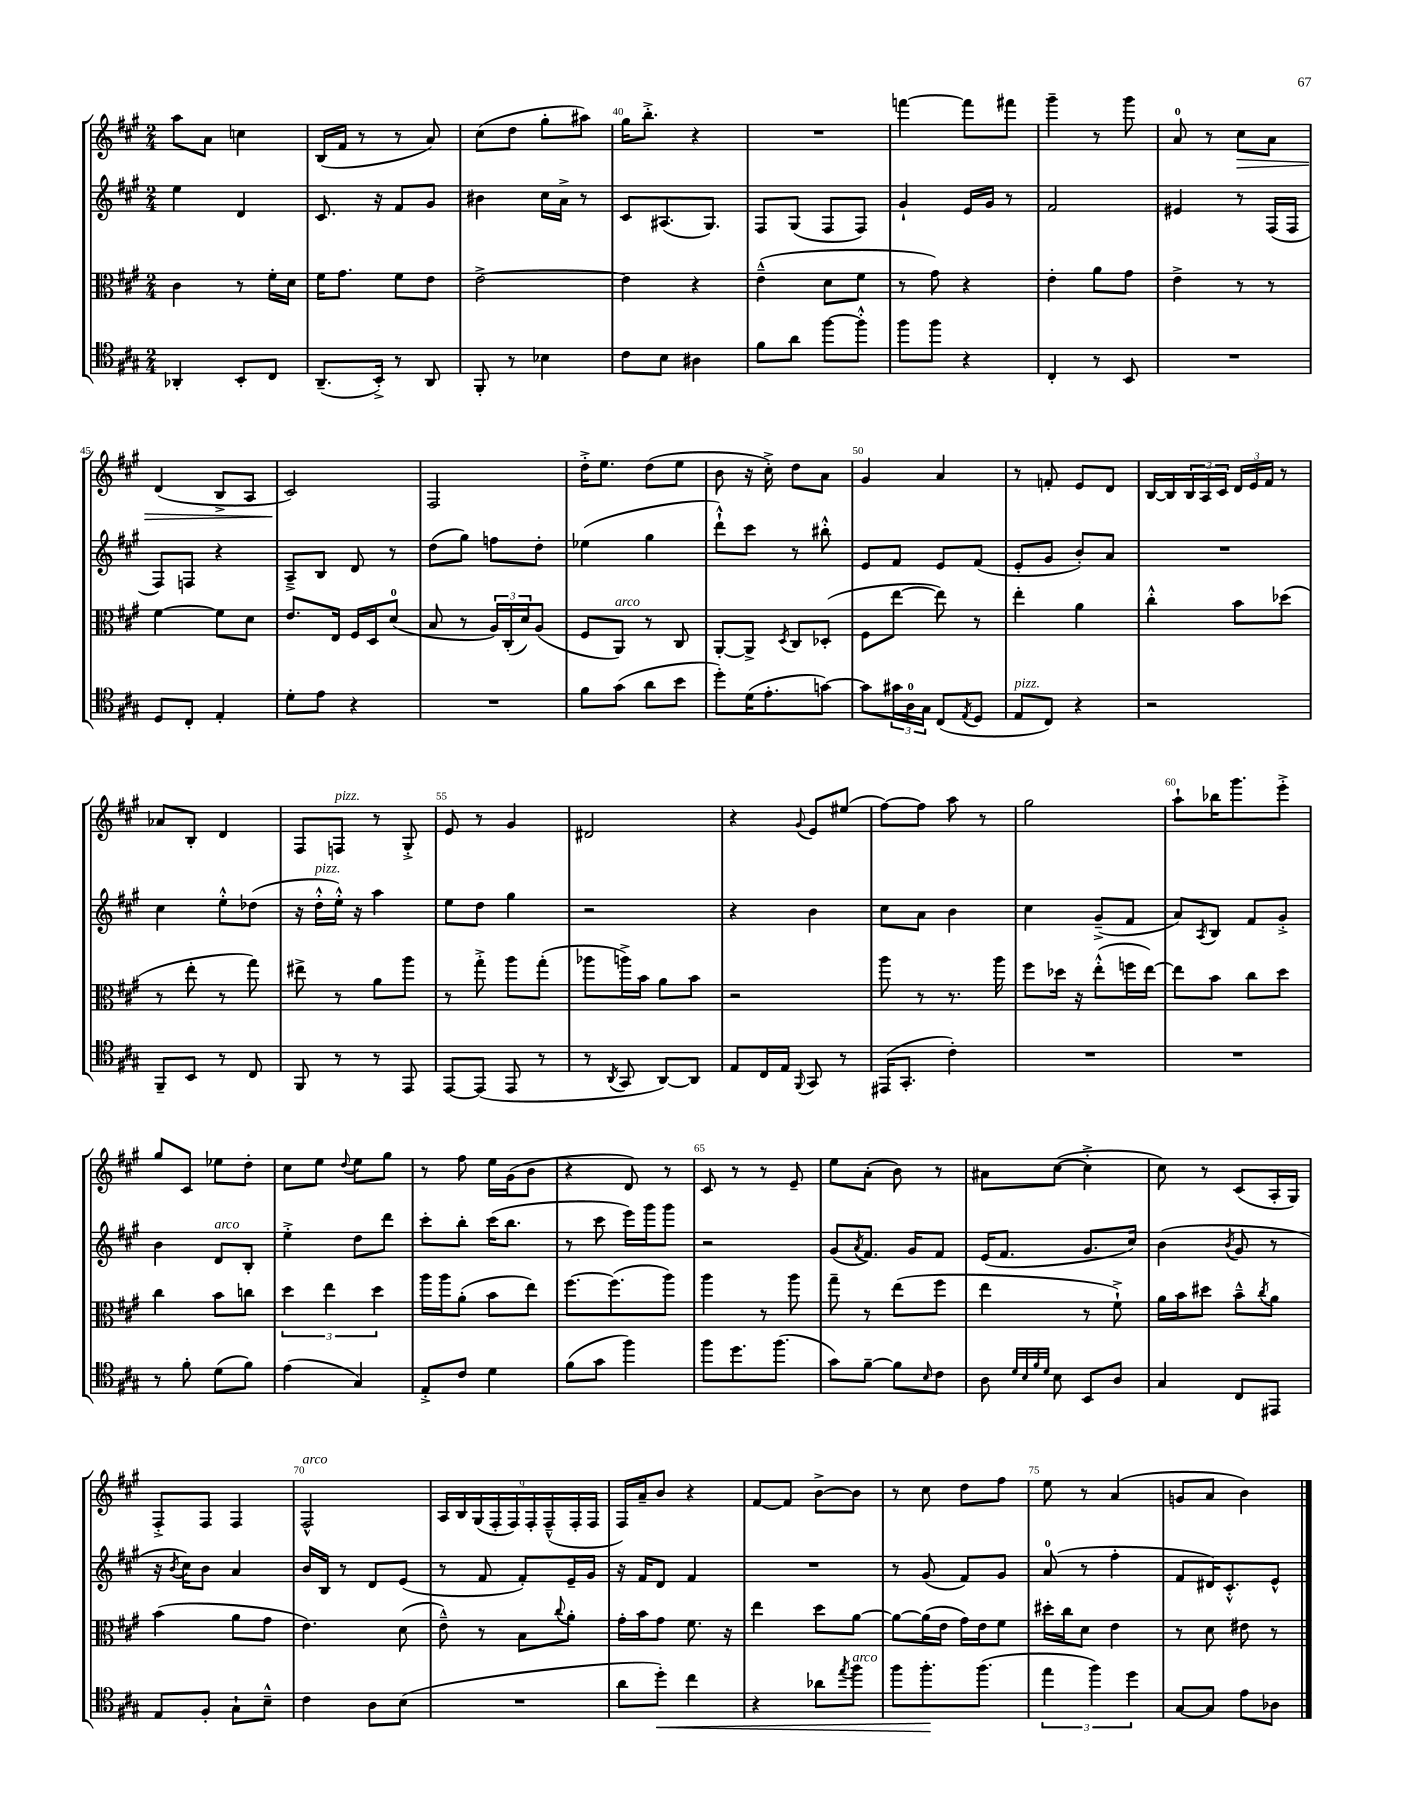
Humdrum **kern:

**kern	**dynam	**kern	**kern	**kern	**dynam
*part4	*part4	*part3	*part2	*part1	*part1
*staff4	*staff4	*staff3	*staff2	*staff1	*staff1
*clefC4	*	*clefC3	*clefG2	*clefG2	*
*k[f#c#g#]	*	*k[f#c#g#]	*k[f#c#g#]	*k[f#c#g#]	*
*M2/4	*	*M2/4	*M2/4	*M2/4	*
=37	=37	=37	=37	=37	=37
4AA-X'/	.	4c#\	4ee\	8aa\L	.
.	.	.	.	8a\J	.
8BB'/L	.	8r	4d/	4ccn\	.
8C#/J	.	16f#'\LL	.	.	.
.	.	16d\JJ	.	.	.
=38	=38	=38	=38	=38	=38
(8.AA~/L	.	16f#\KL	8.c#/	(16B/LL	.
.	.	8.g#\J	.	16f#/JJ	.
.	.	.	.	8r	.
16BB'^/Jk)	.	.	16r	.	.
8r	.	8f#\L	8f#/L	8r	.
8AA/	.	8e\J	8g#/J	8a/)	.
=39	=39	=39	=39	=39	=39
8FF#'/	.	[2e^\	4b#X\	(8cc#\L	.
8r	.	.	.	8dd\J	.
4B-X\	.	.	16cc#\LL	8gg#'\L	.
.	.	.	16a^\JJ	.	.
.	.	.	8r	8aa#X\J)	.
=40	=40	=40	=40	=40	=40
8c#\L	.	4e\]	8c#/L	16gg#\KL	.
.	.	.	.	8.bb'^\J	.
8B\J	.	.	(8.A#X/	.	.
4A#X\	.	4r	.	4r	.
.	.	.	8.G#/J)	.	.
=41	=41	=41	=41	=41	=41
8f#\L	.	(4e~^^\	8F#/L	2r	.
8a\J	.	.	(8G#/J	.	.
[8ff#\L	.	8d\L	8F#/L	.	.
8ff#'^^\J]	.	8f#\J	8F#/J)	.	.
=42	=42	=42	=42	=42	=42
8ff#\L	.	8r	4g#`/	[4fffn\	.
8ff#\J	.	8g#\)	.	.	.
4r	.	4r	16e/LL	8fff\L]	.
.	.	.	16g#/JJ	.	.
.	.	.	8r	8fff#X\J	.
=43	=43	=43	=43	=43	=43
4C#'/	.	4e'\	2f#/	4ggg#~\	.
8r	.	8a\L	.	8r	.
8BB/	.	8g#\J	.	8ggg#\	.
=44	=44	=44	=44	=44	=44
2r	.	4e^\	4e#X/	8a/	.
.	.	.	.	8r	.
!	!	!	!	!	!LO:HP:b
.	.	8r	8r	8cc#\L	>
.	.	8r	(16F#/LL	8a\J	.
.	.	.	16F#/JJ	.	.
!!LO:LB:g=z
=45	=45	=45	=45	=45	=45
8D/L	.	[4f#\	8F#/L)	(4d/	.
8C#'/J	.	.	8Fn/J	.	.
4E'/	.	8f#\L]	4r	8B^/L	.
.	.	8d\J	.	8A/J	.
=46	=46	=46	=46	=46	=46
8d'\L	.	8.e/L	8A~^/L	2c#/)	.
8e\J	.	.	8B/J	.	.
.	.	16E/Jk	.	.	.
4r	.	16F#/LL	8d/	.	.
.	.	16D/J	.	.	.
.	.	(8d/J	8r	.	.
.	.	.	.	.	]
=47	=47	=47	=47	=47	=47
2r	.	8B/	(8dd\L	2F#/	.
.	.	8r	8gg#\J)	.	.
.	.	24A/LL)	8ffn\L	.	.
.	.	(24C#'/	.	.	.
.	.	24d/J)	.	.	.
.	.	(8A/J	8dd'\J	.	.
=48	=48	=48	=48	=48	=48
8f#\L	.	8F#/L	(4ee-X\	16dd'^\KL	.
.	.	.	.	8.ee\J	.
!	!	!LO:TX:a:i:t=arco	!	!	!
(8g#\J	.	8AA/J)	.	.	.
8a\L	.	8r	4gg#\	(8dd\L	.
8b\J	.	8C#/	.	8ee\J	.
=49	=49	=49	=49	=49	=49
8dd'\L)	.	[8AA'/L	8ddd`^^\L)	8b\	.
(16d\K	.	8AA^/J]	8ccc#\J	16r	.
8.e'\	.	.	.	16cc#'^\)	.
.	.	8qD/	.	.	.
.	.	8C#/L	8r	8dd\L	.
[8gn\J)	.	(8D-X'/J	8bb#X'^^\	8a\J	.
=50	=50	=50	=50	=50	=50
8g\L]	.	8F#\L	8e/L	4g#/	.
24g#X\L	.	[8ee\J	8f#/J	.	.
24A\	.	.	.	.	.
24G#\JJ	.	.	.	.	.
(8C#/L	.	8ee\])	8e/L	4a/	.
8qE/	.	.	.	.	.
8D/J	.	8r	(8f#/J	.	.
=51	=51	=51	=51	=51	=51
!LO:TX:a:i:t=pizz.	!	!	!	!	!
8E/L	.	4ee'\	8e'/L	8r	.
8C#/J)	.	.	8g#/J	8fn'/	.
4r	.	4a\	8b'/L)	8e/L	.
.	.	.	8a/J	8d/J	.
=52	=52	=52	=52	=52	=52
2r	.	4cc#'^^\	2r	[16B/LL	.
.	.	.	.	16B/]	.
.	.	.	.	24B/	.
.	.	.	.	24A/	.
.	.	.	.	24c#/JJ	.
.	.	8b\L	.	24d/LL	.
.	.	.	.	24e/	.
.	.	.	.	24f#/JJ	.
.	.	(8dd-X\J	.	8r	.
!!LO:LB:g=z
=53	=53	=53	=53	=53	=53
8FF#~/L	.	8r	4cc#\	8a-X/L	.
8BB/J	.	8ee'\	.	8B'/J	.
8r	.	8r	8ee'^^\L	4d/	.
8C#/	.	8gg#\)	(8dd-X\J	.	.
=54	=54	=54	=54	=54	=54
8FF#/	.	8ee#X^\	16r	8F#/L	.
!	!	!	!LO:TX:a:i:t=pizz.	!	!
.	.	.	16dd'^^\LL	.	.
!	!	!	!	!LO:TX:a:i:t=pizz.	!
8r	.	8r	16ee'^^\JJ)	8Fn/J	.
.	.	.	16r	.	.
8r	.	8a\L	4aa\	8r	.
8EE/	.	8aa\J	.	8G#'^/	.
=55	=55	=55	=55	=55	=55
[8EE/L	.	8r	8ee\L	8e/	.
(8EE/J]	.	8gg#'^\	8dd\J	8r	.
8EE/	.	8aa\L	4gg#\	4g#/	.
8r	.	(8gg#'\J	.	.	.
=56	=56	=56	=56	=56	=56
8r	.	8aa-X\L	2r	2d#X/	.
8qAA/	.	.	.	.	.
8GG#/	.	16aan^\L)	.	.	.
.	.	16b\JJ	.	.	.
[8AA/L)	.	8a\L	.	.	.
8AA/J]	.	8b\J	.	.	.
=57	=57	=57	=57	=57	=57
8E/L	.	2r	4r	4r	.
16C#/L	.	.	.	.	.
16E/JJ	.	.	.	.	.
8qqFF#/	.	.	.	8qqg#/	.
8GG#/	.	.	4b\	8e/L	.
8r	.	.	.	(8ee#X/J	.
=58	=58	=58	=58	=58	=58
(16EE#X/KL	.	8aa\	8cc#\L	[8ff#\L)	.
8.GG#'/J	.	.	.	.	.
.	.	8r	8a\J	8ff#\J]	.
4c#'\)	.	8.r	4b\	8aa\	.
.	.	.	.	8r	.
.	.	16aa\	.	.	.
=59	=59	=59	=59	=59	=59
2r	.	8ff#\L	4cc#\	2gg#\	.
.	.	16dd-X\Jk	.	.	.
.	.	16r	.	.	.
.	.	(8ee'^^\L	(8g#~^/L	.	.
.	.	16ffn\L	8f#/J	.	.
.	.	[16ee\JJ)	.	.	.
=60	=60	=60	=60	=60	=60
2r	.	8ee\L]	8a/L)	8aa`\L	.
.	.	.	8qA/	.	.
.	.	8b\J	8B/J	16bb-X\K	.
.	.	.	.	8.ggg#\	.
.	.	8cc#\L	8f#/L	.	.
.	.	8dd\J	8g#'^/J	8eee'^\J	.
!!LO:LB:g=z
=61	=61	=61	=61	=61	=61
8r	.	4cc#\	4b\	8gg#/L	.
8f#'\	.	.	.	8c#/J	.
!	!	!	!LO:TX:a:i:t=arco	!	!
(8d\L	.	8b\L	8d/L	8ee-X\L	.
8f#\J)	.	8ccn\J	8B'/J	8dd'\J	.
=62	=62	=62	=62	=62	=62
(4e\	.	6dd\	4ee'^\	8cc#\L	.
.	.	.	.	8ee\J	.
.	.	6ee\	.	.	.
.	.	.	.	8qqdd/	.
4G#/)	.	.	8dd\L	8ee\L	.
.	.	6dd\	.	.	.
.	.	.	8ddd\J	8gg#\J	.
=63	=63	=63	=63	=63	=63
8E'^/L	.	16aa\LL	8ccc#'\L	8r	.
.	.	16aa\J	.	.	.
8c#/J	.	(8a'\J	8bb'\J	8ff#\	.
4d\	.	8b\L	(16ccc#\KL	16ee\LL	.
.	.	.	8.bb\J	(16g#\J	.
.	.	8ee\J)	.	8b\J	.
=64	=64	=64	=64	=64	=64
(8f#\L	.	[8.ff#\L	8r	4r	.
8g#\J	.	.	8ccc#\	.	.
.	.	(8.ff#\]	.	.	.
4ff#\)	.	.	16eee\LL)	8d/)	.
.	.	.	16ggg#\J	.	.
.	.	8aa\J)	8ggg#\J	8r	.
=65	=65	=65	=65	=65	=65
8ff#\L	.	4aa\	2r	8c#/	.
8.dd\	.	.	.	8r	.
.	.	8r	.	8r	.
(8.ff#\J	.	.	.	.	.
.	.	8aa\	.	8e~/	.
=66	=66	=66	=66	=66	=66
8g#\L)	.	8gg#~\	(8g#/L	8ee\L	.
.	.	.	8qa/	.	.
[8f#~\J	.	8r	8.f#/J)	(8a'\J	.
8f#\L]	.	(8ee\L	.	8b\)	.
.	.	.	16g#/KL	.	.
16qqB/	.	.	.	.	.
8c#\J	.	8ff#\J	8f#/J	8r	.
=67	=67	=67	=67	=67	=67
8A\	.	4ee\	(16e/KL	8a#X\L	.
.	.	.	8.f#/J	.	.
32qqd/LLL	.	.	.	.	.
32qqB/	.	.	.	.	.
32qqf#/	.	.	.	.	.
32qqd/JJJ	.	.	.	.	.
8B\	.	.	.	([8cc#\J	.
8BB/L	.	8r	8.g#/L	4cc#'^\]	.
8A/J	.	8f#`^\)	.	.	.
.	.	.	16cc#/Jk)	.	.
=68	=68	=68	=68	=68	=68
4G#/	.	16a\LL	(4b\	8cc#\)	.
.	.	16b\J	.	.	.
.	.	8dd#X\J	.	8r	.
.	.	.	8qb/	.	.
8C#/L	.	8b~^^\L	8g#/	(8c#/L	.
.	.	8qcc#/	.	.	.
8EE#X/J	.	8a\J	8r	16A'/L	.
.	.	.	.	16G#/JJ)	.
!!LO:LB:g=z
=69	=69	=69	=69	=69	=69
8E/L	.	(4b\	16r	8F#'^/L	.
.	.	.	8qb/	.	.
.	.	.	16cc#\KL)	.	.
8F#'/J	.	.	8b\J	8F#/J	.
8G#`\L	.	8a\L	4a/	4F#/	.
8B~^^\J	.	8g#\J	.	.	.
=70	=70	=70	=70	=70	=70
!	!	!	!	!LO:TX:a:i:t=arco	!
4c#\	.	4.e\)	16b/LL	2F#^^/	.
.	.	.	16B/JJ	.	.
.	.	.	8r	.	.
8A\L	.	.	8d/L	.	.
(8B\J	.	(8d\	(8e/J	.	.
=71	=71	=71	=71	=71	=71
2r	.	8e~^^\)	8r	18A/LL	.
.	.	.	.	18B/	.
.	.	.	.	(18G#/	.
.	.	8r	8f#/	.	.
.	.	.	.	18F#'/	.
.	.	.	.	18F#/)	.
.	.	8B\L	8f#'/L)	.	.
.	.	.	.	18F#'/	.
.	.	.	.	(18F#~^^/	.
.	.	8qqcc#/	.	.	.
.	.	8a'\J	16e~/L	.	.
.	.	.	.	18F#'/	.
.	.	.	16g#/JJ	.	.
.	.	.	.	18F#/JJ	.
=72	=72	=72	=72	=72	=72
8a\L	.	16g#'\LL	16r	16F#/LL)	.
.	.	16b\J	16f#/KL	16a~/J	.
!	!LO:HP:b	!	!	!	!
8dd'\J)	<	8g#\J	8d/J	8b/J	.
4cc#\	.	8.f#\	4f#/	4r	.
.	.	16r	.	.	.
=73	=73	=73	=73	=73	=73
4r	.	4ee\	2r	[8f#/L	.
.	.	.	.	8f#/J]	.
8a-X\L	.	8dd\L	.	[8b^\L	.
8qee/	.	.	.	.	.
!LO:TX:a:i:t=arco	!	!	!	!	!
8ff#\J	.	[8a\J	.	8b\J]	.
=74	=74	=74	=74	=74	=74
8ff#\L	.	8a\L_	8r	8r	.
8.ff#'\	.	(16a\L]	(8g#/	8cc#\	.
.	.	16e\JJ	.	.	.
.	.	16g#\LL)	8f#/L)	8dd\L	.
(8.ff#\J	[	16e\J	.	.	.
.	.	8f#\J	8g#/J	8ff#\J	.
=75	=75	=75	=75	=75	=75
6ee\	.	16dd#X'\LL	(8a/	8ee\	.
.	.	16cc#\J	.	.	.
.	.	8d\J	8r	8r	.
6ff#\)	.	.	.	.	.
.	.	4e\	4ff#'\	(4a/	.
6dd\	.	.	.	.	.
=76	=76	=76	=76	=76	=76
[8G#/L	.	8r	8f#/L	8gn/L	.
8G#/J]	.	8d\	16d#X/K)	8a/J	.
.	.	.	8.c#'^^/	.	.
8e\L	.	8e#X\	.	4b\)	.
8A-X\J	.	8r	8e^^/J	.	.
==	==	==	==	==	==
*-	*-	*-	*-	*-	*-
